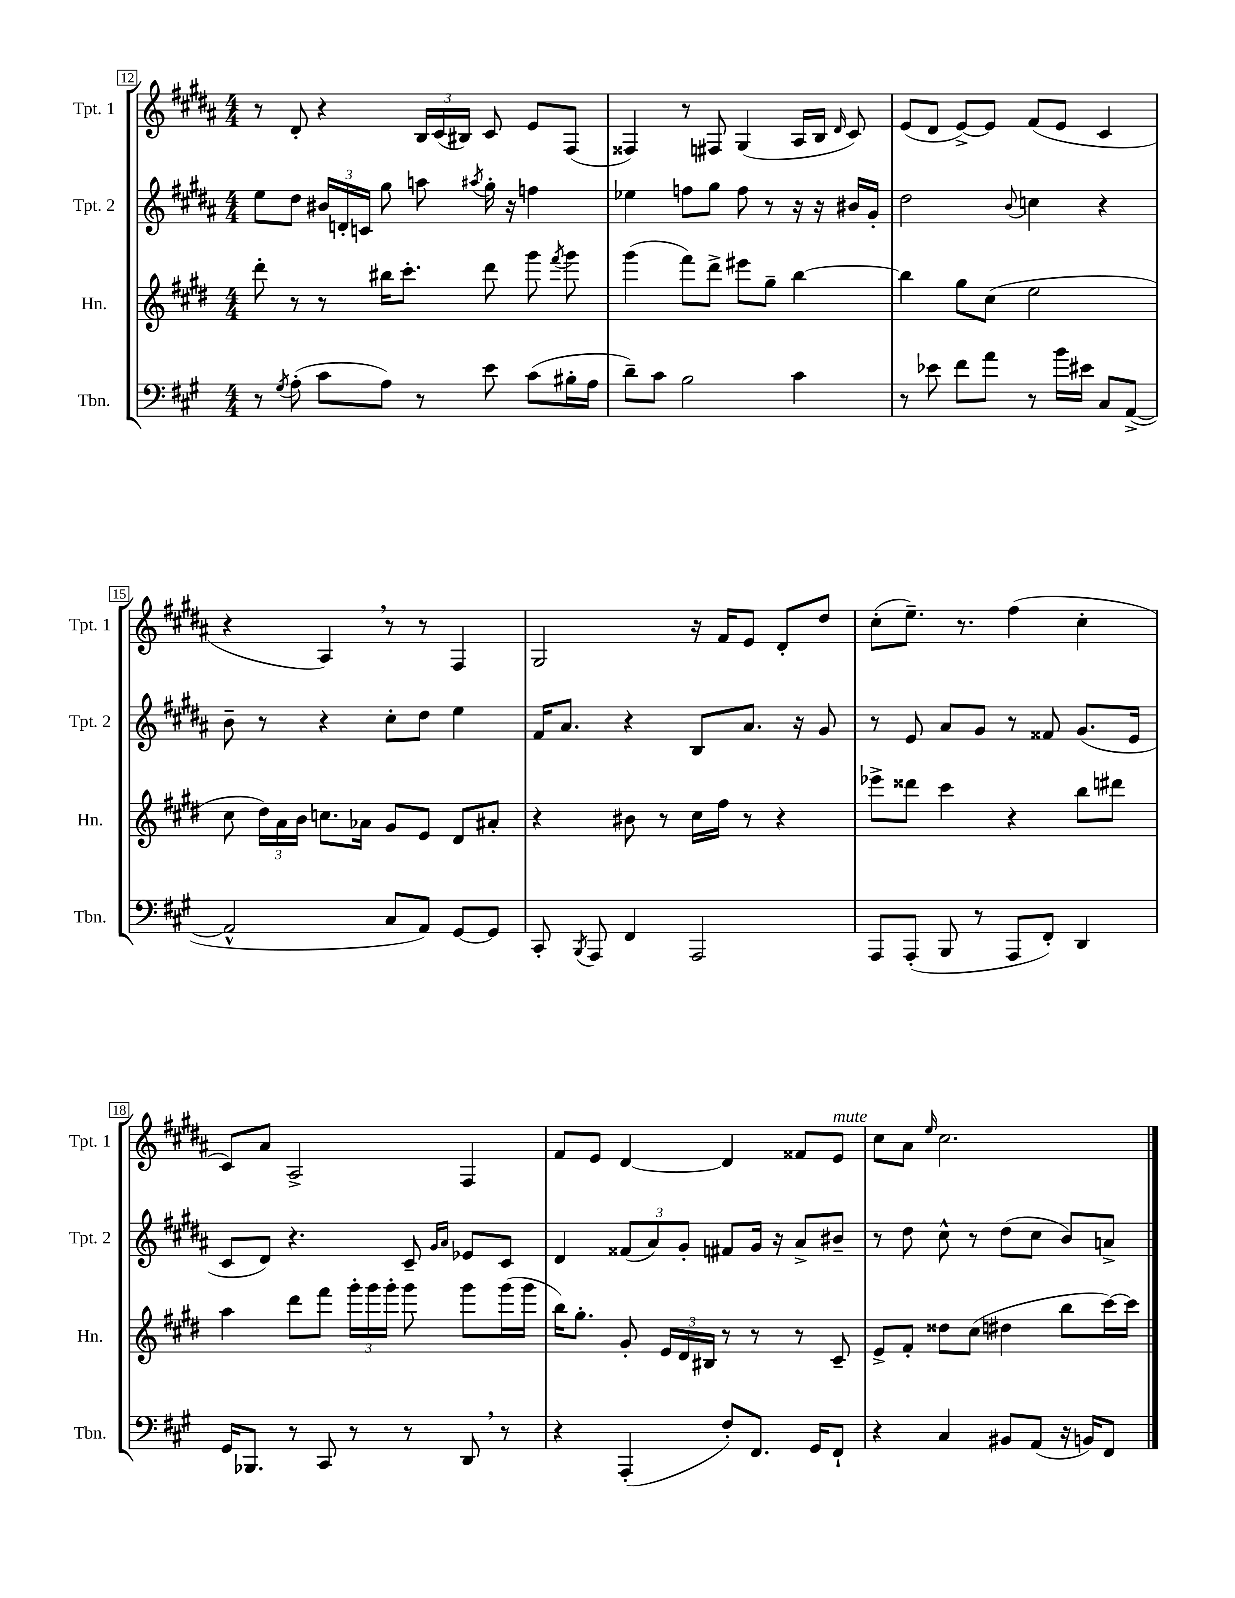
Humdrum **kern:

**kern	**kern	**kern	**kern
*part4	*part3	*part2	*part1
*staff4	*staff3	*staff2	*staff1
*I"Tbn.	*I"Hn.	*I"Tpt. 2	*I"Tpt. 1
*I'Tbn.	*I'Hn.	*I'Tpt. 2	*I'Tpt. 1
*clefF4	*clefG2	*clefG2	*clefG2
*k[f#c#g#]	*k[f#c#g#d#]	*k[f#c#g#d#a#]	*k[f#c#g#d#a#]
*M4/4	*M4/4	*M4/4	*M4/4
=12	=12	=12	=12
8r	8ddd#'\	8ee\L	8r
8qG#/	.	.	.
(8A'\	8r	8dd#\J	8d#'/
8c#\L	8r	24b#X/LL	4r
.	.	24dn'/	.
.	.	24cn/JJ	.
8A\J)	16bb#X\KL	8gg#\	.
.	8.ccc#'\J	.	.
8r	.	8aan\	24B/LL
.	.	.	(24c#/
.	.	.	24B#X/JJ)
.	.	8qaa#X/	.
8e\	8ddd#\	16gg#'\	8c#/
.	.	16r	.
(8c#\L	8ggg#\	4ffn\	8e/L
.	8qfff#/	.	.
16B#X'\L	8ggg#\	.	(8F#/J
16A\JJ	.	.	.
=13	=13	=13	=13
8d~\L)	(4ggg#\	4ee-X\	4F##X/)
8c#\J	.	.	.
2B\	8fff#\L)	8ffn\L	8r
.	8ddd#^\J	8gg#\J	8F#X/
.	8eee#X\L	8ff\	(4G#/
.	8gg#~\J	8r	.
4c#\	[4bb\	16r	16A#/LL
.	.	16r	16B/JJ
.	.	.	16qqd#/
.	.	16b#X/LL	8c#/)
.	.	16g#'/JJ	.
=14	=14	=14	=14
8r	4bb\]	2dd#\	(8e/L
8e-X\	.	.	8d#/J
8f#\L	8gg#\L	.	[8e^/L)
8a\J	(8cc#\J	.	8e/J]
.	.	8qqb/	.
8r	2ee\	4ccn\	(8f#/L
16b\LL	.	.	8e/J
16e#X\JJ	.	.	.
8C#/L	.	4r	4c#/
([8AA^/J	.	.	.
!!LO:LB:g=z
=15	=15	=15	=15
2AA^^/]	8cc#\	8b~\	4r
.	24dd#\LL)	8r	.
.	24a\	.	.
.	24b\JJ	.	.
.	8.ccn\L	4r	4A#,/)
.	16a-X\Jk	.	.
8C#/L	8g#/L	8cc#'\L	8r
8AA/J)	8e/J	8dd#\J	8r
[8GG#/L	8d#/L	4ee\	4F#/
8GG#/J]	8a#X'/J	.	.
=16	=16	=16	=16
8CC#'/	4r	16f#/KL	2G#/
.	.	8.a#/J	.
8qBBB/	.	.	.
8AAA/	.	.	.
4FF#/	8b#X\	4r	.
.	8r	.	.
2AAA/	16cc#\LL	8B/L	16r
.	16ff#\JJ	.	16f#/KL
.	8r	8.a#/J	8e/J
.	4r	.	8d#'/L
.	.	16r	.
.	.	8g#/	8dd#/J
=17	=17	=17	=17
8AAA/L	8eee-X^\L	8r	(8cc#'\L
(8AAA'/J	8ddd##X\J	8e/	8.ee~\J)
8BBB/	4ccc#\	8a#/L	.
.	.	.	8.r
8r	.	8g#/J	.
8AAA/L	4r	8r	(4ff#\
8FF#'/J)	.	8f##X/	.
4DD/	8bb\L	(8.g#/L	4cc#'\
.	8ddd#X\J	.	.
.	.	16e/Jk	.
!!LO:LB:g=z
=18	=18	=18	=18
16GG#/KL	4aa\	8c#/L	8c#/L)
8.BBB-X/J	.	.	.
.	.	8d#/J)	8a#/J
8r	8ddd#\L	4.r	2A#^/
8CC#/	8fff#\J	.	.
8r	24ggg#'\LL	.	.
.	24ggg#\	.	.
.	24ggg#'\JJ	.	.
8r	8ggg#\	8c#~/	.
.	.	16qqg#/LL	.
.	.	16qqa#/JJ	.
8DD,/	8ggg#\L	8e-X/L	4F#/
8r	(16ggg#\L	8c#/J	.
.	16ggg#\JJ	.	.
=19	=19	=19	=19
4r	16bb\KL)	4d#/	8f#/L
.	8.gg#'\J	.	.
.	.	.	8e/J
(4AAA'/	8g#'/	(12f##X/L	[4d#/
.	.	12a#/)	.
.	24e/LL	.	.
.	24d#/	12g#'/J	.
.	24B#X/JJ	.	.
8F#'/L)	8r	8f#X/L	4d#/]
8.FF#/J	8r	16g#/Jk	.
.	.	16r	.
.	8r	8a#^/L	8f##X/L
16GG#/KL	.	.	.
!	!	!	!LO:TX:a:i:t=mute
8FF#`/J	8c#~/	8b#X~/J	8e/J
=20	=20	=20	=20
4r	8e^/L	8r	8cc#\L
.	8f#'/J	8dd#\	8a#\J
.	.	.	16qqee/
4C#/	8dd##X\L	8cc#^^\	2.cc#\
.	(8cc#\J	8r	.
8BB#X/L	4dd#X\	(8dd#\L	.
(8AA/J	.	8cc#\J	.
16r	8bb\L	8b/L)	.
16BBn/KL)	.	.	.
8FF#/J	[16ccc#\L)	8an^/J	.
.	16ccc#\JJ]	.	.
==	==	==	==
*-	*-	*-	*-
